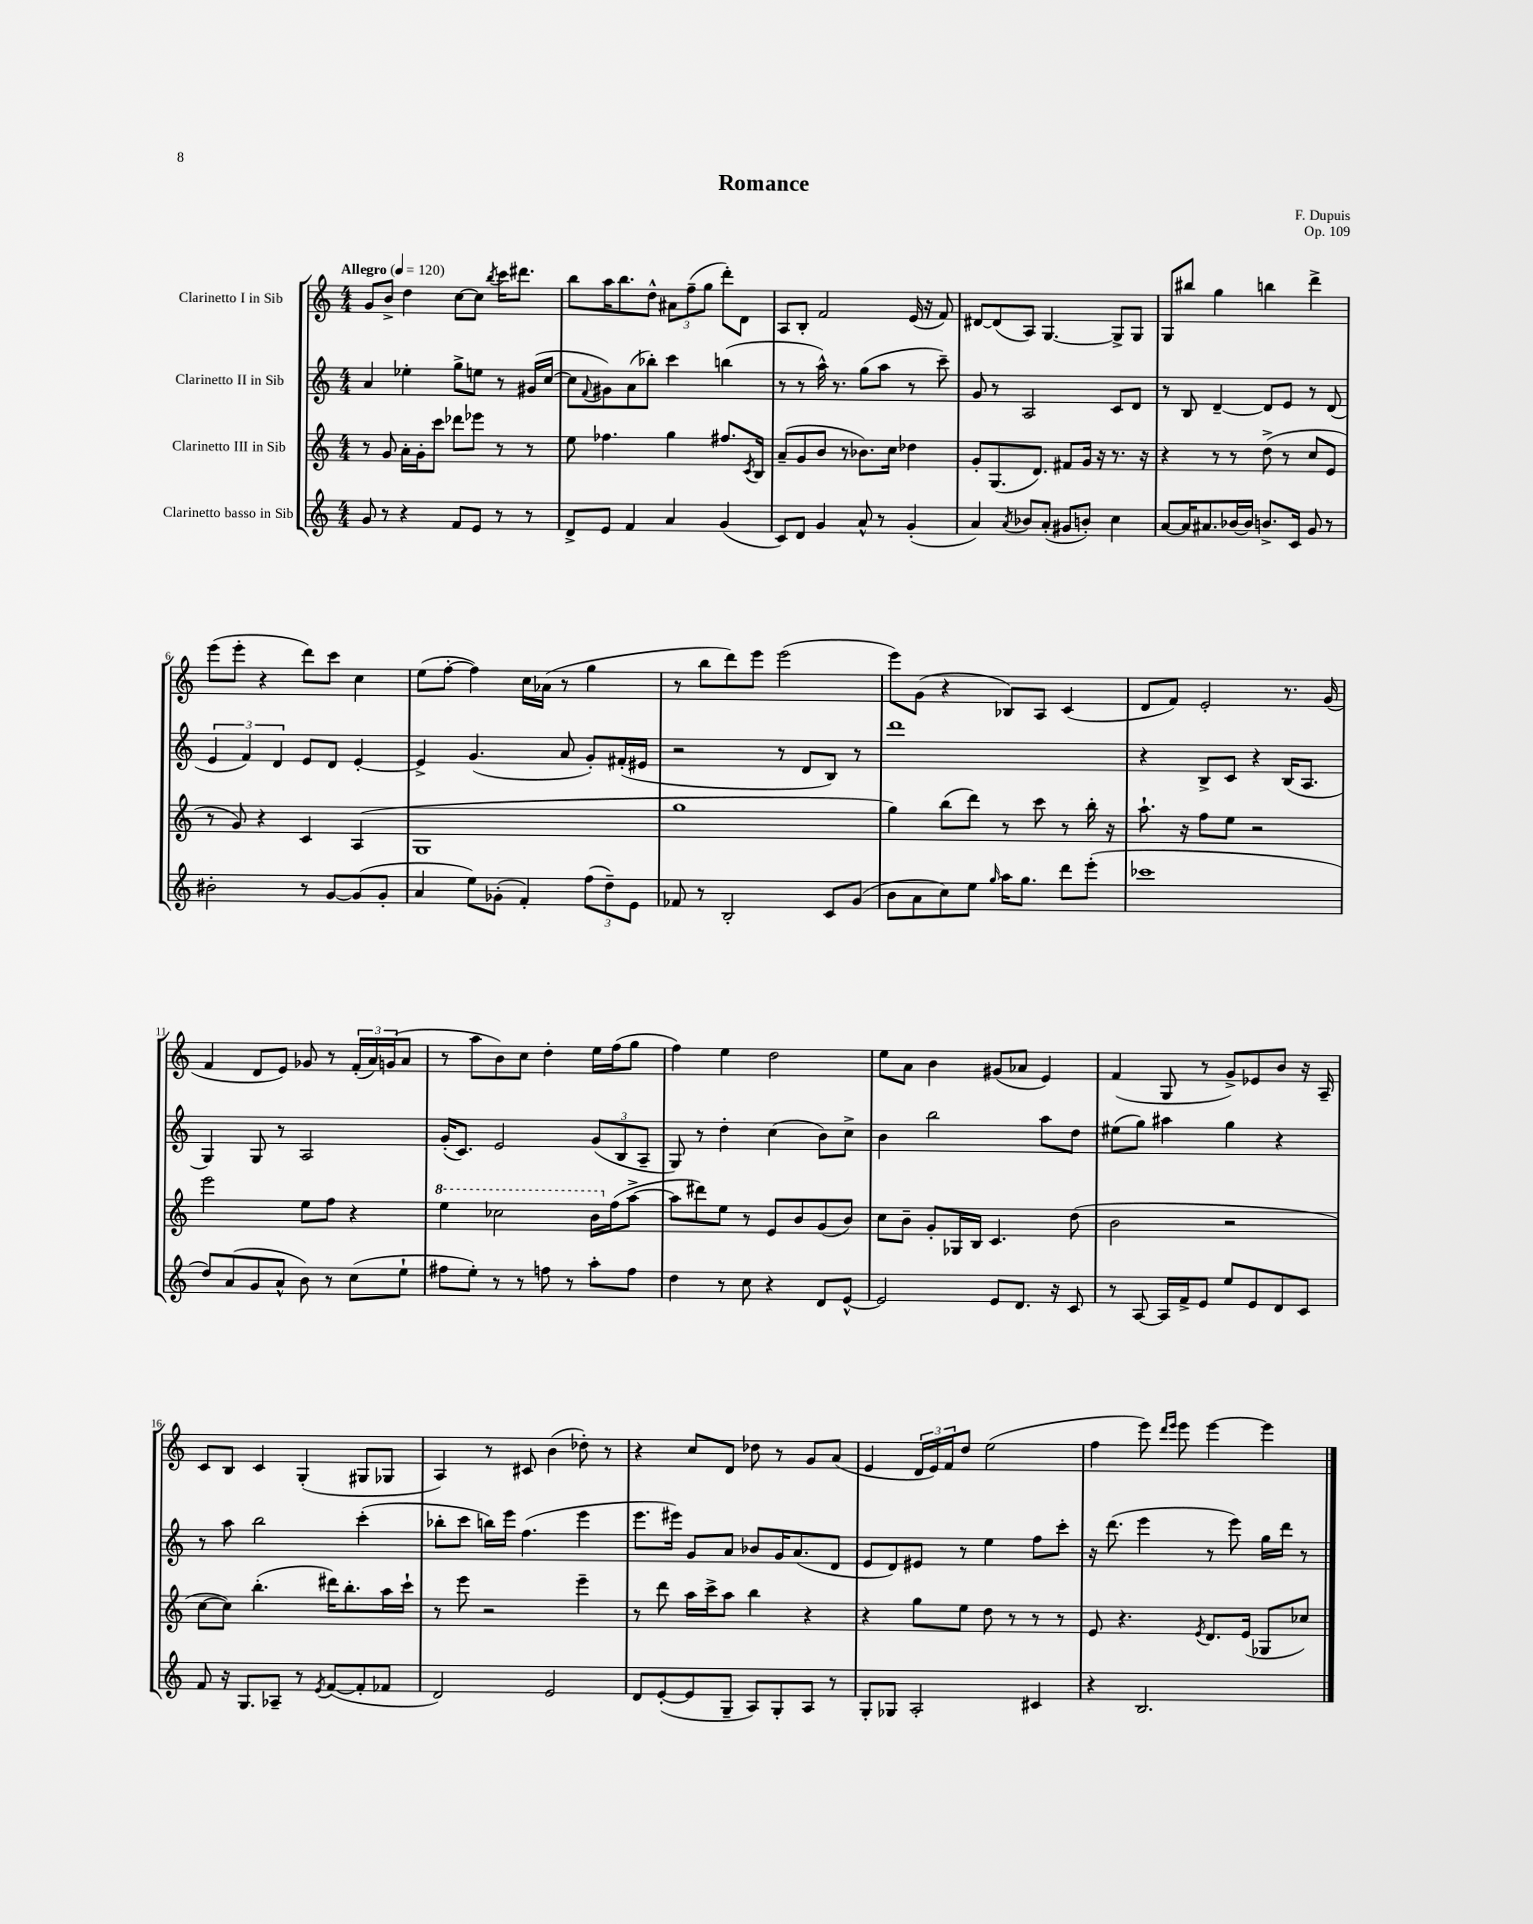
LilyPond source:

\header { title = "Romance" composer = "F. Dupuis" opus = "Op. 109" }
<<
\new StaffGroup <<
\new Staff = "s0" \with { instrumentName = "Clarinetto I in Sib" } {
    \clef treble \key c \major \numericTimeSignature \time 4/4 \tempo "Allegro" 4 = 120
    g'8 b'8-> d''4 c''8~ c''8 \acciaccatura { b''8 } c'''16 dis'''8. |
    b''8 a''16 b''8. d''8-^ \tuplet 3/2 { ais'8 f''8--( g''8 } d'''8-.) d'8 |
    a8 b8-. f'2 e'16( r16 f'8) |
    dis'8~ dis'8( a8) g4.~ g8-> g8 |
    g8 bis''8 g''4 b''4 d'''4-> |
    e'''8( e'''8-. r4 d'''8) c'''8 c''4 |
    e''8( f''8~-. f''4) c''16 aes'16( r8 g''4 |
    r8 b''8 d'''8) e'''8 e'''2( |
    e'''8) g'8( r4 bes8) a8 c'4( |
    d'8 f'8) e'2-. r8. g'16( |
    f'4 d'8 e'8) ges'8 r8 \tuplet 3/2 { f'16-.( a'16) g'16( } a'8 |
    r8 a''8 b'8) c''8 d''4-. e''16 f''16( g''8 |
    f''4) e''4 d''2 |
    e''8 a'8 b'4 gis'8( aes'8 e'4) |
    f'4( g8 r8 g'8->) ees'8 b'8 r16 a16-- |
    c'8 b8 c'4 g4-.( gis8 ges8 |
    a4) r8 cis'8 b'4( des''8-.) r8 |
    r4 c''8 d'8 des''8 r8 g'8 a'8( |
    e'4 \tuplet 3/2 { d'16 e'16) f'16 } d''8 e''2( |
    f''4 e'''8) \grace { d'''16 e'''16 } e'''8 e'''4~ e'''4 \bar "|." |
}
\new Staff = "s1" \with { instrumentName = "Clarinetto II in Sib" } {
    \clef treble \key c \major \numericTimeSignature \time 4/4
    a'4 ees''4-. g''8-> e''8 r8 gis'16( c''16~ |
    c''8 \appoggiatura { f'8 } gis'8) a'8( bes''8-.) c'''4 b''4( |
    r8 r8 a''16-^) r8. g''8( a''8 r8 c'''8--) |
    g'8 r8 a2 c'8 d'8 |
    r8 b8 d'4~-- d'8 e'8 r8 d'8( |
    \tuplet 3/2 { e'4 f'4) d'4 } e'8 d'8 e'4~-. |
    e'4-> g'4.( a'8 g'8-.) fis'16-.( eis'16 |
    r2 r8 d'8 b8) r8 |
    d'''1 |
    r4 b8-> c'8 r4 b16( a8. |
    g4) g8 r8 a2 |
    g'16-.( c'8.) e'2 \tuplet 3/2 { g'8( b8 a8-- } |
    g8) r8 d''4-. c''4( b'8) c''8-> |
    b'4 b''2 a''8 d''8 |
    eis''8( g''8) ais''4 g''4 r4 |
    r8 a''8 b''2 c'''4-.( |
    bes''8-. c'''8 b''16) e'''16 f''4.( e'''4 |
    e'''8. eis'''16) g'8 a'8 bes'8 g'16 a'8.( d'8 |
    e'8 d'8) eis'8 r8 e''4 f''8 c'''8-. |
    r16 d'''8.( e'''4 r8 e'''8) g''16 d'''16 r8 \bar "|." |
}
\new Staff = "s2" \with { instrumentName = "Clarinetto III in Sib" } {
    \clef treble \key c \major \numericTimeSignature \time 4/4
    r8 g'8 a'16-. g'16-. c'''8 des'''8 ees'''8 r8 r8 |
    e''8 fes''4. g''4 fis''8. \acciaccatura { c'8 } b16 |
    a'8--( g'8 b'8 r8 bes'8.) c''16 des''4 |
    g'8-. g8.( d'8.) fis'8 g'16 r16 r8. r16 |
    r4 r8 r8 d''8->( r8 c''8 e'8 |
    r8 g'8) r4 c'4 a4( |
    g1 |
    g''1 |
    g''4) b''8( d'''8) r8 c'''8 r8 b''16-. r16 |
    a''8.-! r16 f''8 e''8 r2 |
    e'''2 e''8 f''8 r4 |
    \ottava #1 e'''4 ces'''2 b''16 \ottava #0 f''16( a''8~-> |
    a''8 dis'''8) e''8 r8 e'8 b'8 g'8( b'8) |
    c''8 b'8-- g'8-. ges16 b16 c'4. d''8( |
    b'2 r2 |
    c''8~ c''8) b''4.-.( dis'''16) b''8.-. a''16 c'''16-! |
    r8 e'''8 r2 e'''4-- |
    r8 d'''8 a''16 c'''16-> a''8 b''4 r4 |
    r4 g''8 e''8 d''8 r8 r8 r8 |
    e'8 r4. \acciaccatura { e'8 } d'8. e'16( ges8 ces''8) \bar "|." |
}
\new Staff = "s3" \with { instrumentName = "Clarinetto basso in Sib" } {
    \clef treble \key c \major \numericTimeSignature \time 4/4
    g'8 r8 r4 f'8 e'8 r8 r8 |
    d'8-> e'8 f'4 a'4 g'4( |
    c'8) d'8 g'4 a'8-^ r8 g'4-.( |
    a'4) \acciaccatura { a'8 } bes'8 a'8-.( gis'8 b'8-.) c''4 |
    a'8~ a'16 ais'8. bes'16~ bes'16 b'8.-> c'16 g'8 r8 |
    bis'2-. r8 g'8~ g'8( g'8-. |
    a'4 e''8) ges'8-.( f'4-.) \tuplet 3/2 { f''8( d''8--) e'8 } |
    fes'8 r8 b2-. c'8 g'8( |
    b'8 a'8 c''8) e''8 \grace { g''16 } a''16 g''8. d'''8 e'''8-.( |
    ces'''1 |
    d''8) a'8( g'8 a'8-^ b'8) r8 c''8( e''8-! |
    fis''8 e''8-.) r8 r8 f''8 r8 a''8-. f''8 |
    d''4 r8 c''8 r4 d'8 e'8~-^ |
    e'2 e'8 d'8. r16 c'8 |
    r8 a8~ a16 f'16-> e'8 e''8 e'8 d'8 c'8 |
    f'8 r16 g8. aes8-- r8 \acciaccatura { e'8 } f'8~( f'8-. fes'8 |
    d'2) e'2 |
    d'8 e'8~-.( e'8 g8-- a8) g8-. a8 r8 |
    g8-. ges8 a2-. cis'4 |
    r4 b2. \bar "|." |
}
>>
>>
